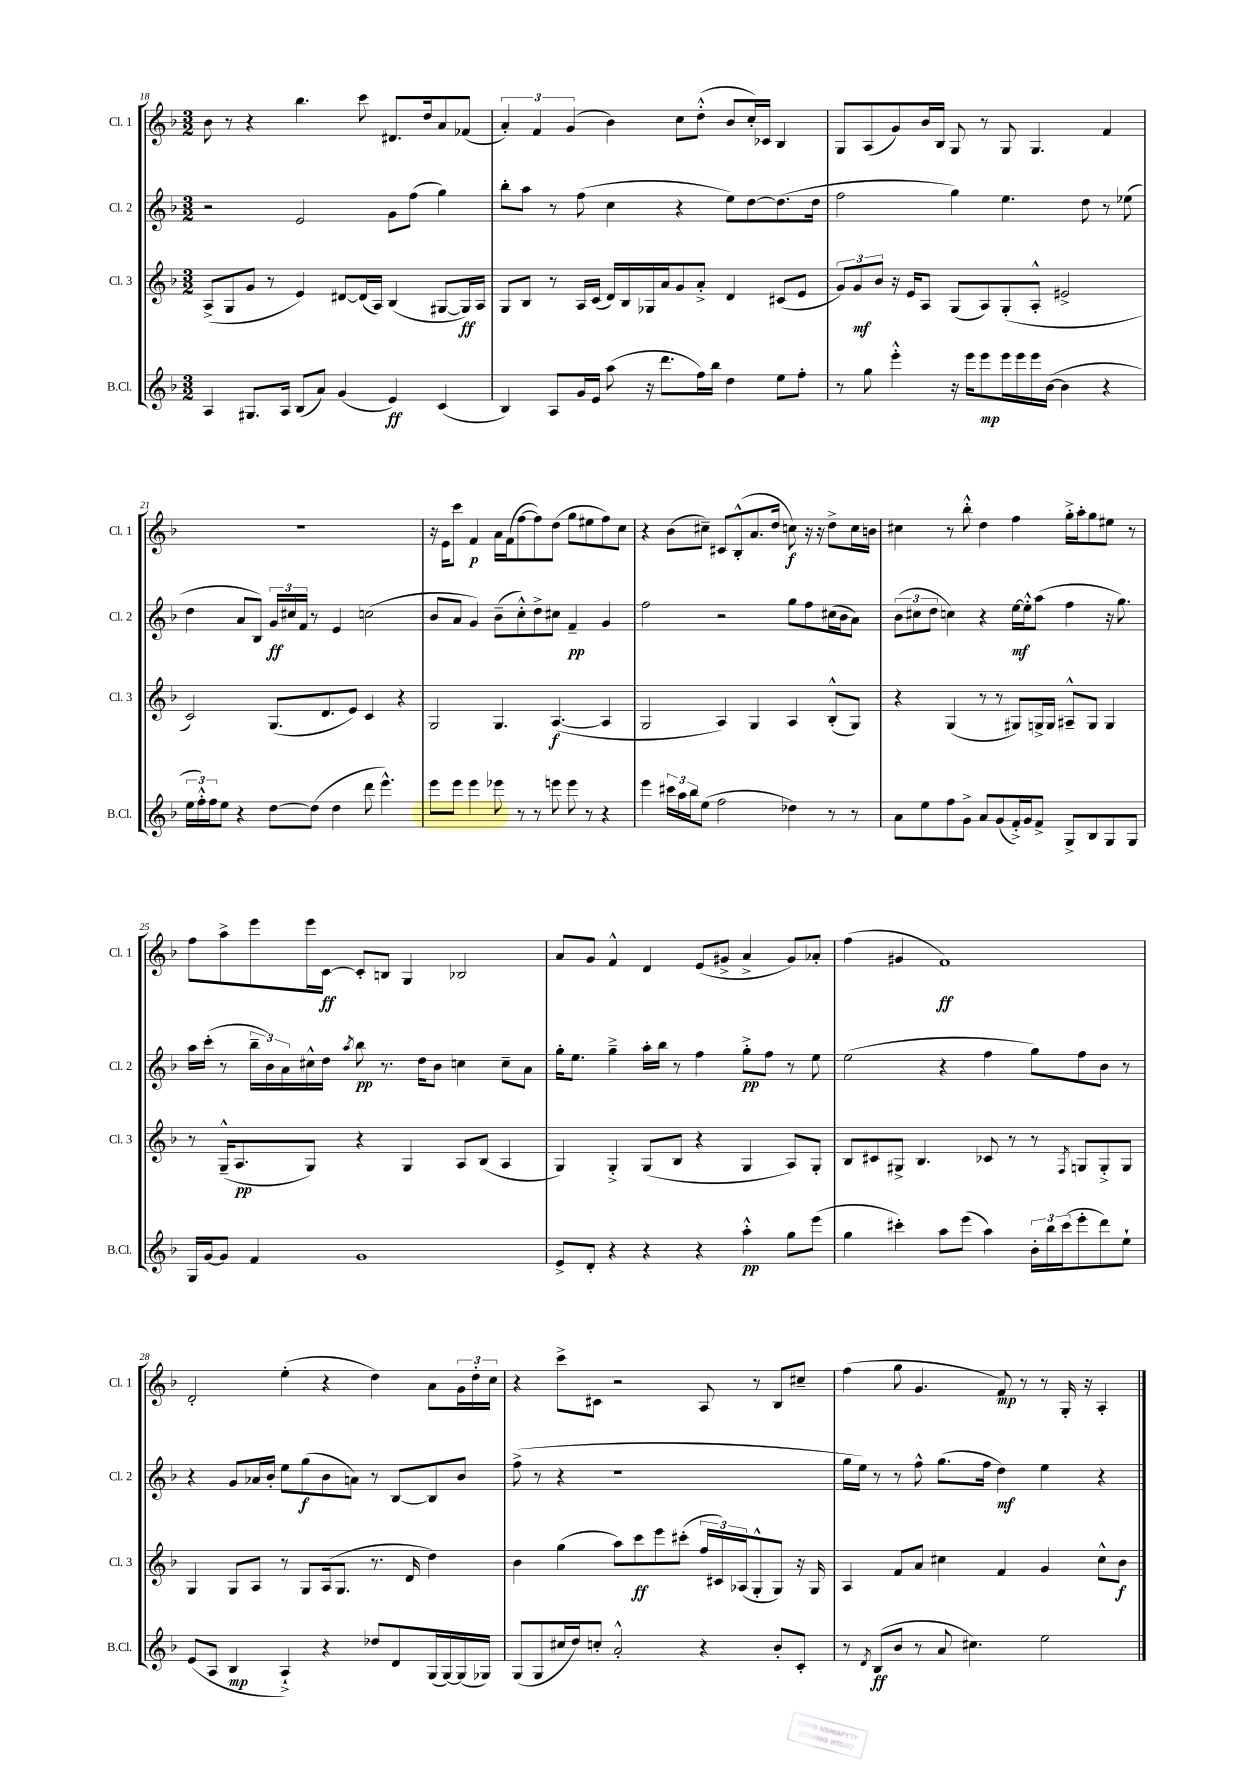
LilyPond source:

<<
\new StaffGroup <<
\new Staff = "s0" \with { instrumentName = "Cl. 1" shortInstrumentName = "Cl. 1" } {
    \clef treble \key f \major \numericTimeSignature \time 3/2
    bes'8 r8 r4 bes''4. c'''8 dis'8. d''16 a'8 fes'8( |
    \tuplet 3/2 { a'4-.) f'4 g'4( } bes'4) c''8 d''8-.-^( bes'8 c''16-.) ces'16 bes4 |
    g8 a8( g'8) bes'16 bes16 g8 r8 g8 g4. f'4 |
    R1. |
    r16 e'16 c'''8 f'4\p a'16 f'16( f''8~ f''8) d''8( g''8 eis''8 f''8) c''8 |
    r4 bes'8( cis''8--) cis'8 bes8-.-^( a'8. d''16 c''8\f) r16 r16 d''8-> c''16 b'16 |
    cis''4 r8 bes''8-.-^ d''4 f''4 g''16-.-> a''16-. g''8 eis''8 r8 |
    f''8 a''8-> e'''8 e'''16 c'16~\ff c'8-. b8 g4 bes2 |
    a'8 g'8 f'4-^ d'4 e'8( gis'8-> a'4-> gis'8) aes'8-. |
    f''4( gis'4 f'1\ff) |
    d'2-. e''4-.( r4 d''4) a'8 \tuplet 3/2 { g'16 d''16-. c''16 } |
    r4 c'''8-> cis'8 r2 a8 r8 bes8 cis''8-- |
    f''4( g''8 g'4. f'8\mp) r8 r8 g16-. r16 a4-. \bar "|." |
}
\new Staff = "s1" \with { instrumentName = "Cl. 2" shortInstrumentName = "Cl. 2" } {
    \clef treble \key f \major \numericTimeSignature \time 3/2
    r2 e'2 g'8 f''8( g''4) |
    bes''8-. a''8 r8 f''8( c''4 r4 e''8) d''8~ d''8.( d''16 |
    f''2 g''4) e''4. d''8 r8 ees''8( |
    d''4 a'8 bes8) \tuplet 3/2 { g'16\ff cis''16 f'16 } r8 e'4 c''2( |
    bes'8 a'8 g'4) bes'8--( c''8-.-^) d''8-> cis''8 f'4--\pp g'4 |
    f''2 r2 g''8 f''8 cis''16( bes'16 a'8) |
    \tuplet 3/2 { bes'8( cis''8 d''8 } c''4) r4 e''16~\mf e''16-.-^ a''8( f''4 r16 g''8.) |
    a''16 c'''16-.( r8 \tuplet 3/2 { bes''16-- bes'16) a'16 } cis''16-^ d''16 \acciaccatura { a''8 } bes''8\pp r8. d''16 bes'8 c''4 c''8-- a'8 |
    g''16-. e''8. g''4---> a''16-. bes''16 r8 f''4 g''8-.->\pp f''8 r8 e''8 |
    e''2( r4 f''4 g''8) f''8 bes'8 r8 |
    r4 g'8 aes'16 bes'16-. e''8 g''8\f( bes'8 a'8) r8 bes8~ bes8 bes'8 |
    f''8->( r8 r4 r1 |
    g''16 e''16) r8 r8 f''8-^ g''8.( f''16 d''4\mf) e''4 r4 \bar "|." |
}
\new Staff = "s2" \with { instrumentName = "Cl. 3" shortInstrumentName = "Cl. 3" } {
    \clef treble \key f \major \numericTimeSignature \time 3/2
    a8->( g8 g'8 r8 e'4) dis'8~ dis'16( a16) bes4( gis8~ gis16\ff) a16 |
    g8 bes8 r8 a16 c'16( d'16) bes16 ges16 a'16 g'8 a'8-.-> d'4 cis'8( e'8 |
    \tuplet 3/2 { g'8) g'8\mf bes'8 } r16 e'16 a8 g8( a8) g8-.( a8-.-^ eis'2-> |
    c'2) g8.( d'8. e'8) c'4 r4 |
    g2 g4. a4.~\f( a4 |
    g2 a4) g4 a4 bes8-.-^( g8) |
    r4 g4( r8 r8 gis8) g16-> g16 ais8---^ g8 g4 |
    r8 g16---^( a8.\pp g8) r4 g4 a8 bes8( a4 |
    g4) g4-.-> g8( bes8 r4 g4 a8) g8-. |
    bes8 cis'8 gis8-> bes4. ces'8 r8 r8 \acciaccatura { f8 } g8 g8-.-> g8 |
    g4 g8 a8 r8 g8 a16( g8. r8. d'16 d''4) |
    bes'4 g''4( a''8) c'''8\ff e'''8 cis'''8-.( \tuplet 3/2 { f''16 cis'16) aes16( } g8-.-^ g8) r16 g16 |
    a4 f'8 a'8 cis''4 f'4 g'4 cis''8-^ bes'8\f \bar "|." |
}
\new Staff = "s3" \with { instrumentName = "B.Cl." shortInstrumentName = "B.Cl." } {
    \clef treble \key f \major \numericTimeSignature \time 3/2
    a4 gis8. a16 bes8( a'8) g'4( e'4\ff) c'4( |
    bes4) a8 g'16 e'16 a''8( r16 d'''8. f''16) bes''16 d''4 e''8 f''8-. |
    r8 g''8 e'''4-.-^ r16 e'''16 e'''8\mp e'''16 e'''16 e'''16 bes'16~( bes'4 r4 |
    \tuplet 3/2 { e''16 f''16-.-^) f''16 } e''8 r4 d''8~ d''8( d''4 d'''8 e'''4.-^) |
    e'''8 e'''8 e'''4 ees'''8 r8 r8 e'''8 e'''8 r8 r4 |
    e'''4 \tuplet 3/2 { cis'''16 a''16 bes''16 } e''8( f''2 des''4) r8 r8 |
    a'8 e''8 f''8 g'8-> a'8 g'8( f'16-.->) g'16 f'8-> g8-> bes8 g8 g8 |
    g16 g'16~ g'8 f'4 g'1 |
    e'8-> d'8-. r4 r4 r4 a''4-.-^\pp g''8 e'''8( |
    g''4 cis'''4-.) a''8 e'''8( a''4) \tuplet 3/2 { bes'16-. bes''16 cis'''16( } e'''8-. d'''8) e''8-! |
    e'8( a8 bes4\mp a4-!->) r4 des''8 d'8 g16( g16~) g16( ges16) |
    g8( g8 cis''16 d''16) c''8-. a'2-.-^ r4 bes'8-. c'8-. |
    r8 \acciaccatura { d'8 } bes8\ff( bes'8 r8 a'8 cis''4.) e''2 \bar "|." |
}
>>
>>
\layout { \context { \Score currentBarNumber = #18 } }
